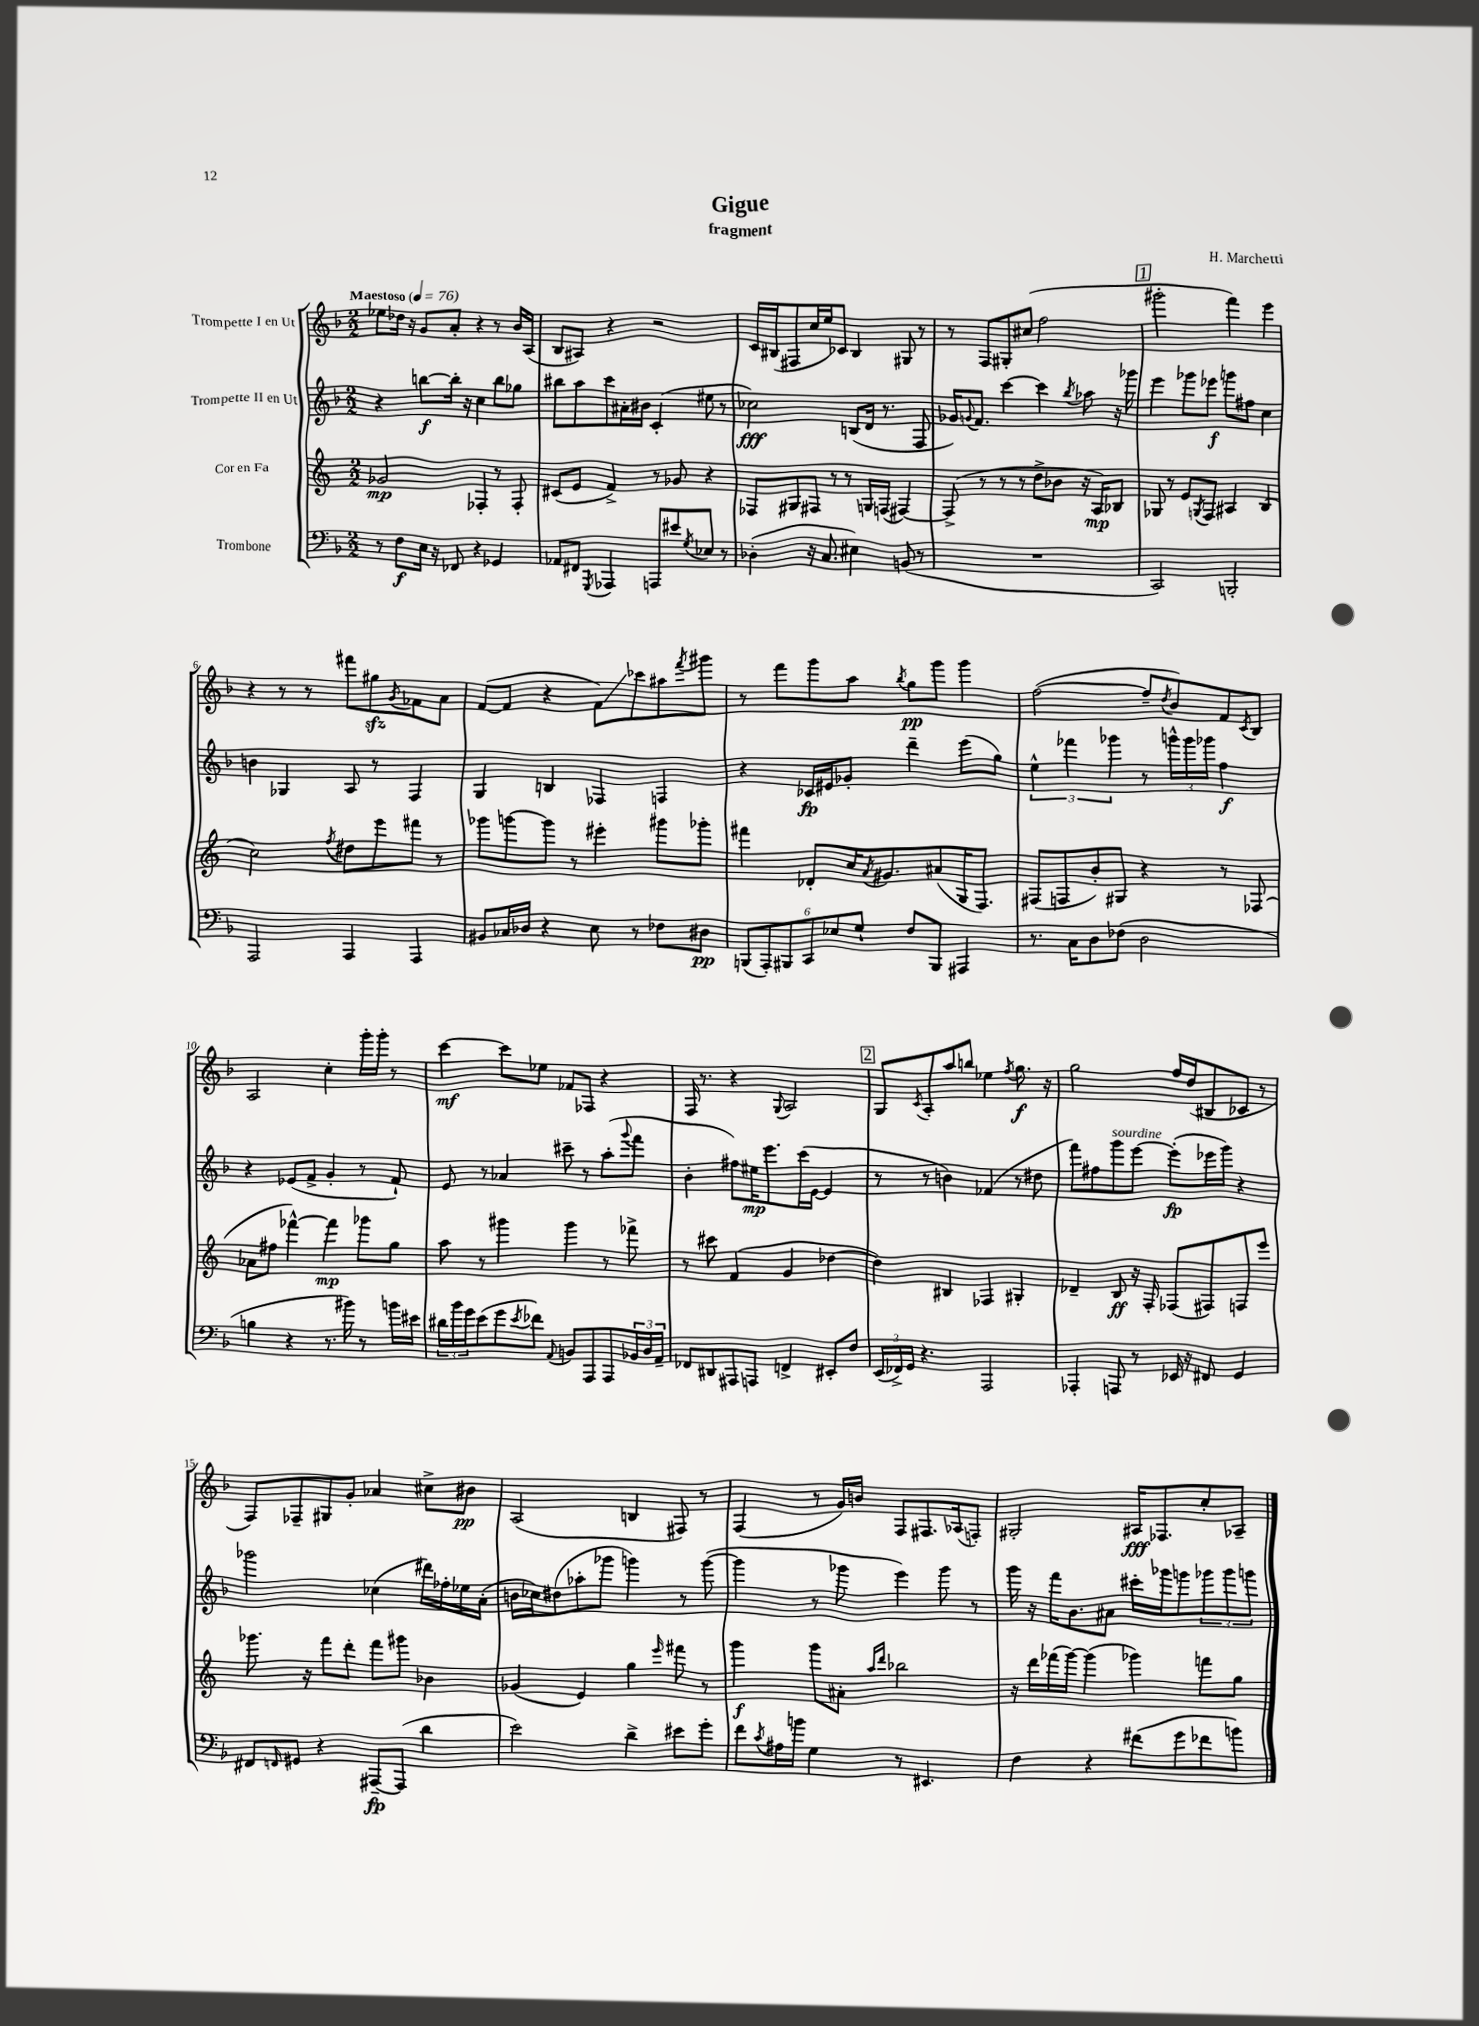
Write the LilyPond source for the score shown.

\header { title = "Gigue" composer = "H. Marchetti" subtitle = "fragment" }
<<
\new StaffGroup <<
\new Staff = "s0" \with { instrumentName = "Trompette I en Ut" } {
    \clef treble \key f \major \numericTimeSignature \time 2/2 \tempo "Maestoso" 4 = 76
    ees''8 des''16 r16 g'8 a'8-. r4 r8 bes'16 a16( |
    bes8 ais8) r4 r2 |
    c'16 bis16( fis8 c''16 e''16) ces'8 bis4 gis8 r8 |
    r8 f8 gis8-. cis''8( f''2 |
    \mark \markup { \box "1" } gis'''2-. f'''4) e'''4 |
    r4 r8 r8 fis'''8 gis''8\sfz \acciaccatura { g'8 } fes'8 a'8 |
    f'8~( f'8 r4 f'8\glissando) ces'''8 ais''8 \acciaccatura { f'''8 } gis'''8 |
    r8 f'''8 g'''8 a''8 \acciaccatura { bes''8 } g''8\pp g'''8 g'''4 |
    f''2~( f''8-- \acciaccatura { d''8 } bes'8) f'8 \acciaccatura { c'8 } bes8 |
    a2 c''4-. g'''16-. g'''16-. r8 |
    c'''4~\mf c'''8 ees''8 fes'8 fes8 r4 |
    f16 r8. r4 \appoggiatura { g8 } a2 |
    \mark \markup { \box "2" } g8 \acciaccatura { c'8 } a8-. a''8 b''8 ees''4 \acciaccatura { f''8 } g''8.\f r16 |
    g''2 f''16 d''16( bis8 ces'8 r8 |
    f8) fes8-- gis8 g'8-. aes'4 cis''8-> bis'8\pp |
    a2( b4 fis8) r8 |
    f4( r8 g'16) b'16 f8 fis8. aes16( f8-.) |
    gis2-. ais16\fff fes8. c''8-. aes8-- \bar "|." |
}
\new Staff = "s1" \with { instrumentName = "Trompette II en Ut" } {
    \clef treble \key f \major \numericTimeSignature \time 2/2
    r4 b''8~\f b''16-. r16 c''4 b''8 ges''8 |
    bis''8 a''8 c'''8 ais'16-. bis'16 c'4-.( eis''8 r8 |
    ces''2\fff) b8( d'16 r8. f8 |
    ges'16) \appoggiatura { g'8 } f'8. c'''4~ c'''4 \acciaccatura { bes''8 } aes''8 r16 ges'''16 |
    \mark \markup { \box "1" } e'''4 ges'''8 ees'''8\f g'''8 fis''8 c''4 |
    b'4 ges4 a8 r8 f4 |
    g4 b4 fes4 f4 |
    r4 ces'16\fp eis'16 ges'8-. d'''4-- e'''8( g''8) |
    \tuplet 3/2 { e''4-^ fes'''4 ges'''4 } r8 \tuplet 3/2 { g'''16-^ g'''16 ges'''16 } f''4\f |
    r4 ees'8( f'8-> g'4-. r8 f'8-!) |
    e'8 r8 aes'4 cis'''8-- r8 a''8-.( \appoggiatura { g'''8 } f'''8 |
    bes'4-. fis''8) eis''16\mp e'''8. c'''16( e'16~ e'4 |
    \mark \markup { \box "2" } r8 r8 b'4) fes'4( r8 dis''8 |
    f'''8) fis''8 g'''8^\markup { \italic "sourdine" } e'''8~ e'''8-.\fp( ees'''16 g'''16) r4 |
    ges'''2 ces''4( dis'''16) fes''16-. ees''16 a'16-.( |
    b'16 ces''16) dis''8( aes''8-. ges'''8 g'''4) r8 g'''8~( |
    g'''4 r8 ges'''8 e'''4) ges'''8 r8 |
    g'''16 r16 f'''16 bes'8. ais'8 cis'''16-. ges'''16 g'''8 \tuplet 3/2 { ges'''8 ges'''8 g'''8 } \bar "|." |
}
\new Staff = "s2" \with { instrumentName = "Cor en Fa" } {
    \clef treble \key c \major \numericTimeSignature \time 2/2
    ges'2\mp fes4-. r8 fes8-. |
    cis'8( e'8 f'4->) r8 ges'8 r4 |
    fes8 gis8 fis8 r8 r8 g16 f16( fis4~) |
    fis8->( r8 r8 r8 d''8-> bes'8 r16 a16\mp) bes8 |
    \mark \markup { \box "1" } ges8 r8 e'8 \acciaccatura { g8 } f8 ais4 b4( |
    c''2) \acciaccatura { f''8 } dis''8 e'''8 fis'''8 r8 |
    ges'''8 g'''8~ g'''8 r8 eis'''4-. gis'''8 ges'''8-. |
    fis'''4 des'8-. c''16 \acciaccatura { a'8 } gis'8. ais'8( g16 f8.) |
    fis8( f8 b'8-.) gis8 r4 r8 fes8( |
    aes'8 fis''8 fes'''4~-^) fes'''4\mp ges'''8 g''8 |
    a''8 r8 gis'''4 gis'''4 r8 fes'''8-> |
    r8 cis'''8 f'4( g'4 des''4~ |
    \mark \markup { \box "2" } des''4) bis4 fes4 gis4-. |
    des'4-- b8\ff r16 f16-. fes8( fis8) f8 e'''8 |
    ges'''8. r16 f'''8 d'''8-. f'''8 gis'''8 bes'4 |
    ges'4( e'4) g''4 \grace { e'''16 } fis'''8 r8 |
    g'''4\f g'''8 ais'8-. \grace { a''16 d'''16 } bes''2 |
    r16 d'''16 fes'''16( g'''16~) g'''4( ges'''4) f'''8 g''8 \bar "|." |
}
\new Staff = "s3" \with { instrumentName = "Trombone" } {
    \clef bass \key f \major \numericTimeSignature \time 2/2
    r8 f8\f e16 r16 fes,8 r4 ges,4 |
    aes,8 fis,8 \acciaccatura { g,,8 } aes,,4 a,,8 eis'8 \acciaccatura { g8 } ees8 r8 |
    des4-.( r16 c8. eis4) b,8( r8 |
    R1 |
    \mark \markup { \box "1" } c,2) b,,2-. |
    a,,2 a,,4 a,,4 |
    bis,8 ces16 des16 r4 e8 r8 fes8 dis8\pp |
    \tuplet 6/4 { b,,8( a,,8-.) bis,,8 c,8 ees8 g8-! } f8 bis,,8 ais,,4 |
    r8. c16 d8 fes8( d2 |
    b4 r4 r8. bis'16) r8 b'16 eis'16 |
    \tuplet 3/2 { dis'16 bes'16 g'16 } e'8( g'8 \acciaccatura { e'8 } fes'8) \appoggiatura { a,8 } b,8 a,,8 a,,8 \tuplet 3/2 { bes,16 d16 a,16-- } |
    fes,8 dis,8 ais,,8 a,,8 f,4-> eis,8-. f8 |
    \mark \markup { \box "2" } \tuplet 3/2 { e,16( fes,16->) g,16 } r4. a,,2 |
    aes,,4-. a,,8 r8 ees,16 r16 fis,8 g,4 |
    fis,8 \grace { f,16 } gis,8 r4 ais,,8~--\fp ais,,8( d'4 |
    e'2) d'4-> eis'8 g'8-. |
    f'8 \acciaccatura { c'8 } ais16 b'16 g4 r8 eis,4. |
    f4 r4 fis'8( g'8 fes'8 b'8) \bar "|." |
}
>>
>>
